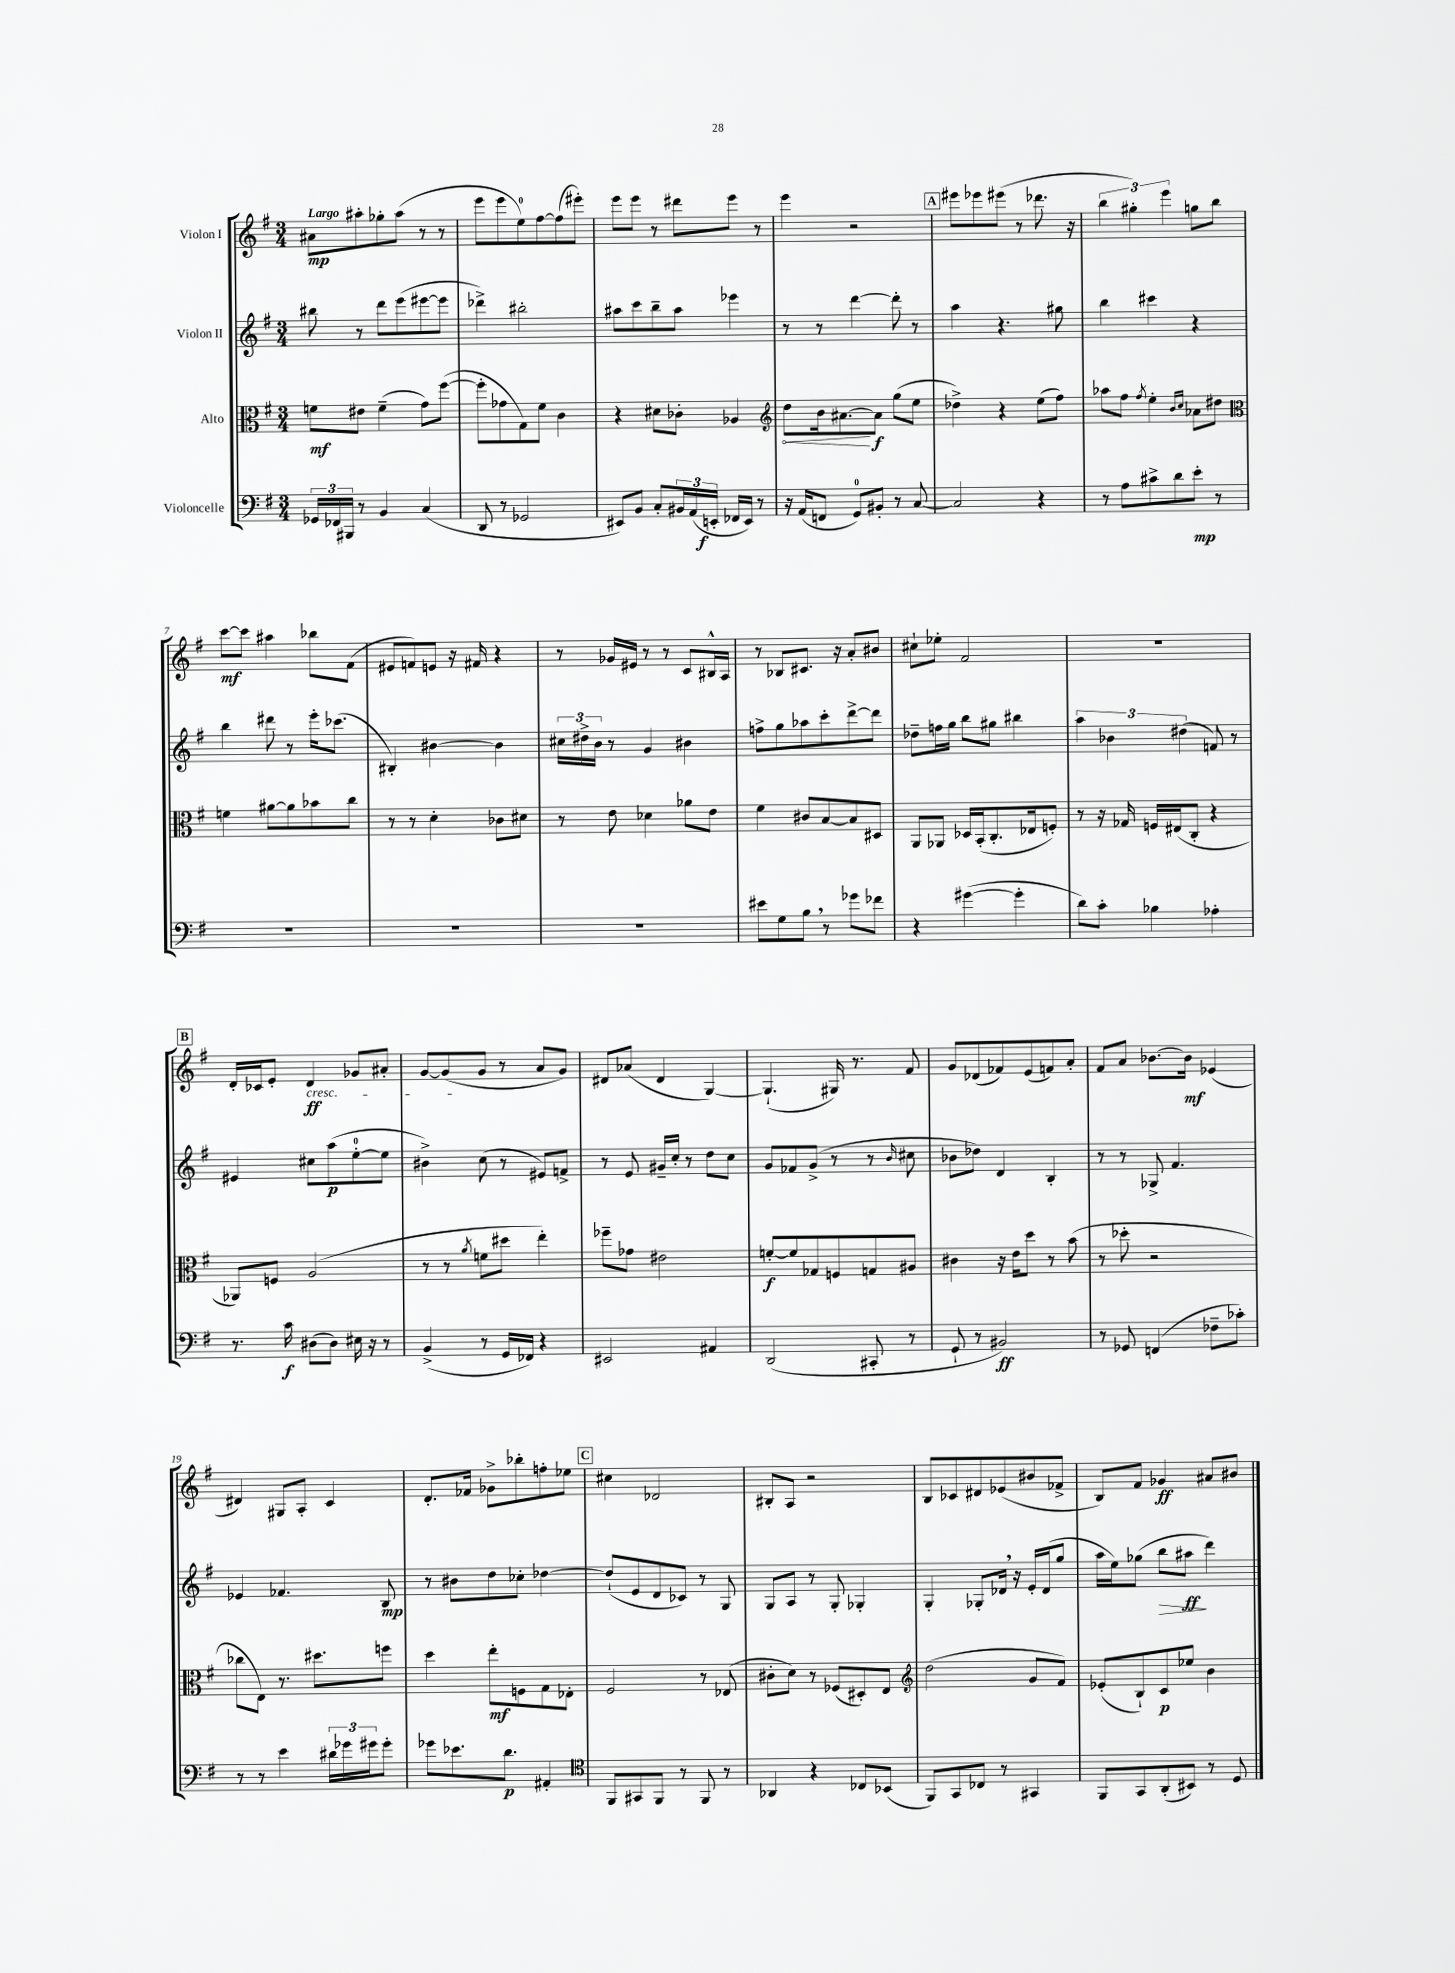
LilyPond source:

<<
\new StaffGroup <<
\new Staff = "s0" \with { instrumentName = "Violon I" } {
    \clef treble \key g \major \numericTimeSignature \time 3/4 \tempo "Largo"
    ais'8\mp ais''8-. ges''8-. ais''8( r8 r8 |
    e'''8 e'''8 e''8-0) fis''8~ fis''8( eis'''8-.) |
    e'''8 e'''8 r8 dis'''8 e'''8 r8 |
    e'''4 r2 |
    \mark \markup { \box "A" } eis'''8 ees'''8 eis'''8( r8 des'''8. r16 |
    \tuplet 3/2 { b''4 gis''4-.) e'''4 } g''8 b''8 |
    c'''8~\mf c'''8 ais''4 bes''8 fis'8( |
    eis'8 f'8) e'8 r16 fis'16 r4 |
    r8 ges'16 eis'16 r8 r8 c'8 bis16-^ a16 |
    r8 bes8 cis'8. r16 a'8-. bis'8 |
    cis''8-! ees''8-. fis'2 |
    R2. |
    \mark \markup { \box "B" } d'16-. ces'16 e'8-. d'4\ff\cresc ges'8 ais'8-. |
    g'8~ g'8\!( g'8 r8 a'8 g'8) |
    dis'8 aes'8( dis'4 g4~) |
    g4.-!( gis16) r8. fis'8 |
    g'8 des'8( fes'8) e'8( f'8) a'8-. |
    fis'8 a'8 bes'8.~ bes'16\mf ees'4( |
    dis'4) gis8 a8-. c'4 |
    d'8.-. fes'16 ges'8-> bes''8-. f''8-. ees''8 |
    \mark \markup { \box "C" } cis''4 des'2 |
    bis8-. a8 r2 |
    b8 ces'8 dis'8 ees'8( bis'8 fes'8-> |
    b8) fis'8 ges'4\ff ais'8 bis'8 \bar "|." |
}
\new Staff = "s1" \with { instrumentName = "Violon II" } {
    \clef treble \key g \major \numericTimeSignature \time 3/4
    bis''8 r8 d'''8 e'''8( eis'''8~ eis'''8 |
    des'''4->) bis''2-. |
    ais''8 c'''8 b''8-- ais''8 ees'''4 |
    r8 r8 d'''4~ d'''8-. r8 |
    \mark \markup { \box "A" } a''4 r4. gis''8 |
    b''4 cis'''4 r4 |
    b''4 dis'''8 r8 e'''16-. ces'''8.( |
    bis4-.) bis'4~ bis'4 |
    \tuplet 3/2 { cis''16 dis''16-> b'16 } r8 g'4 bis'4 |
    f''8-> g''8 aes''8 c'''8-. d'''8~-> d'''8 |
    des''8-- f''16 g''16 b''8 gis''8 bis''4 |
    \tuplet 3/2 { a''4 bes'4 dis''4( } f'8) r8 |
    \mark \markup { \box "B" } eis'4 cis''8 a''8\p( e''8-0~-. e''8 |
    bis'4->) c''8( r8 eis'8) f'8-> |
    r8 e'8 gis'16-- c''16-. r8 d''8 c''8 |
    g'8 fes'8 g'8->( r8 r8 \grace { b'16 } cis''8 |
    bes'8 des''8) d'4 b4-. |
    r8 r8 ges8-> fis'4. |
    ees'4 fes'4. b8\mp |
    r8 bis'8 d''8 ces''8-. des''4~ |
    \mark \markup { \box "C" } des''8-!( e'8 d'8 ces'8) r8 g8 |
    g8 a8 r8 g8-. ges4-. |
    g4-. ges8-. des'16 \breathe r16 e'16-. des'16( g''8 |
    a''16 e''16) ges''8( b''8\> ais''8\ff\! d'''4) \bar "|." |
}
\new Staff = "s2" \with { instrumentName = "Alto" } {
    \clef alto \key g \major \numericTimeSignature \time 3/4
    f'8\mf eis'8 f'4--( g'8) fis''8~( |
    fis''8-. ges'8 g8) fis'8 c'4 |
    r4 dis'8 ces'8-. aes4 |
    \clef treble \once \override Hairpin.circled-tip = ##t d''8\< b'16 ais'8.~\! ais'8\f g''8( e''8 |
    \mark \markup { \box "A" } des''4->) r4 e''8( fis''8) |
    aes''8 fis''8 \acciaccatura { fis''8 } e''4-. \grace { b'16 c''16 } aes'8 dis''8 |
    \clef alto f'4 ais'8~ ais'8 bes'8 c''8 |
    r8 r8 d'4-. ces'8 dis'8 |
    r8 e'8 des'4 aes'8 e'8 |
    fis'4 cis'8 b8~ b8 dis8 |
    a,8 aes,8 des16 b,16-.( c8.-. ees16 f8-.) |
    r8 r16 ges16 f16 eis16( c8-. r4 |
    \mark \markup { \box "B" } aes,8) f8 a2( |
    r8 r8 \acciaccatura { a'8 } f'8 dis''8 e''4-.) |
    fes''8-- ges'8 eis'2 |
    f'8~-.\f f'8 ges8 f8 g8 ais8 |
    cis'4 r16 e'16 d''8 r8 b'8( |
    r8 des''8-. r2 |
    ces''8 e8) r8. dis''8. f''8 |
    d''4 e''8-.\mf f8 g8 ees8-. |
    \mark \markup { \box "C" } fis2 r8 ees8( |
    cis'8-. d'8) r8 fes8( dis8-.) e8 |
    \clef treble d''2( g'8 fis'8) |
    ees'8-.( b8-!) c'8\p ees''8 b'4 \bar "|." |
}
\new Staff = "s3" \with { instrumentName = "Violoncelle" } {
    \clef bass \key g \major \numericTimeSignature \time 3/4
    \tuplet 3/2 { ges,16 fes,16 bis,,16 } r8 b,4 c4( |
    d,8 r8 ges,2 |
    eis,8) b,8 c8-. \tuplet 3/2 { bis,16 a,16( e,16-.\f } fes,16 e,16) r8 |
    r16 a,16( f,8 g,8-0) bis,8-. r8 c8~ |
    \mark \markup { \box "A" } c2 r4 |
    r8 a8 cis'8-> d'8 e'8-.\mp r8 |
    R2. |
    R2. |
    R2. |
    eis'8 g8 b8 \breathe r8 ges'8 fes'8 |
    r4 gis'4~( gis'4-. |
    d'8) c'8-. bes4 aes4-. |
    \mark \markup { \box "B" } r8. c'16\f dis8( dis8) eis16 r16 r8 |
    b,4->( r8 g,16 fes,16) r4 |
    eis,2 ais,4 |
    d,2( cis,8-. r8 |
    g,8-! r8 bis,2\ff) |
    r8 ges,8 f,4( fes8-- ces'8-.) |
    r8 r8 e'4 \tuplet 3/2 { dis'16 ges'16 gis'16 } gis'8-. |
    ges'8 ees'8. d'8.\p ais,4-. |
    \mark \markup { \box "C" } \clef tenor fis,8 gis,8 fis,8 r8 fis,8 r8 |
    aes,4 r4 ces8 bes,8( |
    fis,8) g,8 ces8 r8 gis,4 |
    fis,8 g,8 a,8-.( bis,8) r8 d8 \bar "|." |
}
>>
>>
